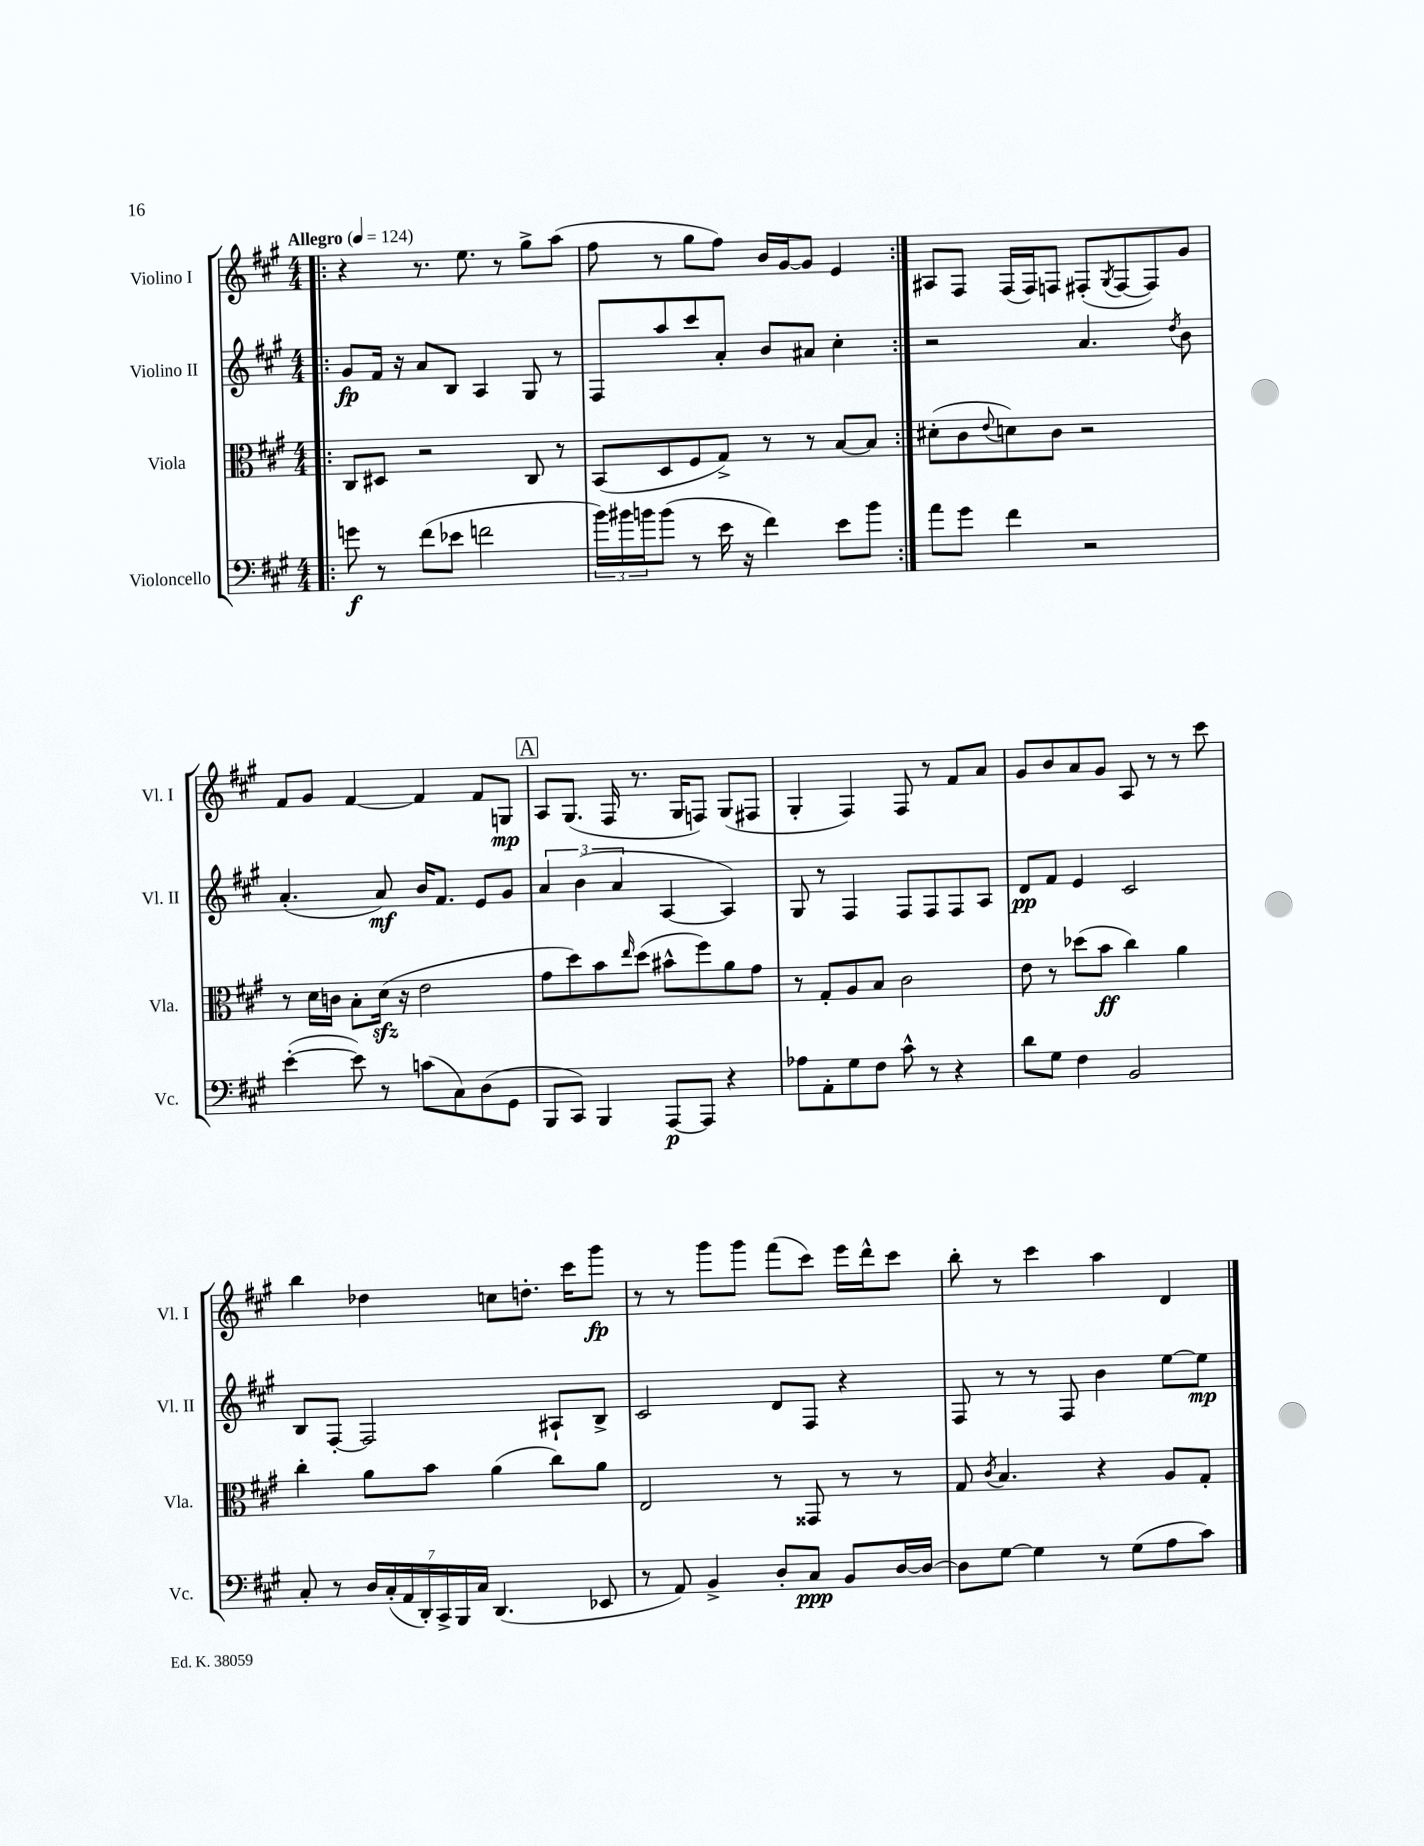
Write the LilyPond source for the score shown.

<<
\new StaffGroup <<
\new Staff = "s0" \with { instrumentName = "Violino I" shortInstrumentName = "Vl. I" } {
    \clef treble \key a \major \numericTimeSignature \time 4/4 \tempo "Allegro" 4 = 124
    \repeat volta 2 { \bar ".|:" r4 r8. e''8. r8 gis''8-> a''8( |
    fis''8 r8 gis''8 fis''8) b'16 gis'16~ gis'8 e'4 | }
    ais8 fis8 fis16( fis16) f8 fis8-.( \acciaccatura { gis8 } fis8~ fis8) gis'8 |
    fis'8 gis'8 fis'4~ fis'4 fis'8 g8\mp |
    \mark \markup { \box "A" } a8 gis8.( fis16 r8. gis16 f8) gis8( fis8 |
    gis4-. fis4) fis8 r8 fis'8 a'8 |
    gis'8 b'8 a'8 gis'8 a8 r8 r8 cis'''8 |
    b''4 des''4 c''8 d''8.-. cis'''16 gis'''8\fp |
    r8 r8 gis'''8 gis'''8 fis'''8( cis'''8) e'''16 d'''16-^ cis'''8 |
    b''8-. r8 cis'''4 a''4 d'4 \bar "|." |
}
\new Staff = "s1" \with { instrumentName = "Violino II" shortInstrumentName = "Vl. II" } {
    \clef treble \key a \major \numericTimeSignature \time 4/4
    \repeat volta 2 { \bar ".|:" gis'8\fp fis'16 r16 a'8 b8 a4 gis8 r8 |
    fis8 a''8 cis'''8 a'8-. b'8 ais'8 cis''4-. | }
    r2 a'4. \acciaccatura { d''8 } b'8 |
    a'4.-.( a'8\mf) b'16 fis'8. e'8 gis'8 |
    \mark \markup { \box "A" } \tuplet 3/2 { a'4 b'4( a'4 } a4~ a4) |
    gis8 r8 fis4 fis8 fis8 fis8 a8 |
    d'8\pp fis'8 e'4 cis'2 |
    b8 fis8~-. fis2 ais8-! b8-> |
    cis'2 d'8 fis8 r4 |
    fis8 r8 r8 fis8 b'4 e''8~ e''8\mp \bar "|." |
}
\new Staff = "s2" \with { instrumentName = "Viola" shortInstrumentName = "Vla." } {
    \clef alto \key a \major \numericTimeSignature \time 4/4
    \repeat volta 2 { \bar ".|:" cis8 dis8 r2 cis8 r8 |
    b,8( d8 fis8 gis8->) r8 r8 b8~ b8 | }
    dis'8-.( cis'8 \appoggiatura { e'8 } d'8) cis'8 r2 |
    r8 d'16 c'16 b8-. d'16\sfz( r16 e'2 |
    \mark \markup { \box "A" } gis'8 d''8) b'8 \grace { e''16 } d''8( bis'8-^ fis''8) a'8 gis'8 |
    r8 gis8-. a8 b8 cis'2 |
    e'8 r8 des''8( b'8\ff cis''4) a'4 |
    cis''4-. a'8 b'8 a'4( cis''8) a'8 |
    e2 r8 gisis,8 r8 r8 |
    gis8 \acciaccatura { cis'8 } b4. r4 a8 gis8-. \bar "|." |
}
\new Staff = "s3" \with { instrumentName = "Violoncello" shortInstrumentName = "Vc." } {
    \clef bass \key a \major \numericTimeSignature \time 4/4
    \repeat volta 2 { \bar ".|:" g'8\f r8 fis'8( ees'8 f'2 |
    \tuplet 3/2 { b'16) bis'16 b'16 } b'8( r8 e'16 r16 fis'4) e'8 b'8 | }
    a'8 gis'8 fis'4 r2 |
    e'4~-.( e'8) r8 c'8( cis8) d8( gis,8 |
    \mark \markup { \box "A" } b,,8 cis,8) b,,4 a,,8~\p a,,8 r4 |
    aes8 a,8-. gis8 fis8 cis'8-^ r8 r4 |
    d'8 gis8 fis4 b,2 |
    cis8-. r8 \tuplet 7/4 { d16 cis16-.( a,16 d,16-.) cis,16-> b,,16 cis16 } d,4.( ees,8 |
    r8 a,8) b,4-> d8-. cis8\ppp b,8 d16~ d16~ |
    d8 gis8~ gis4 r8 gis8( a8 cis'8) \bar "|." |
}
>>
>>
\layout { \context { \Score \remove "Bar_number_engraver" } }
